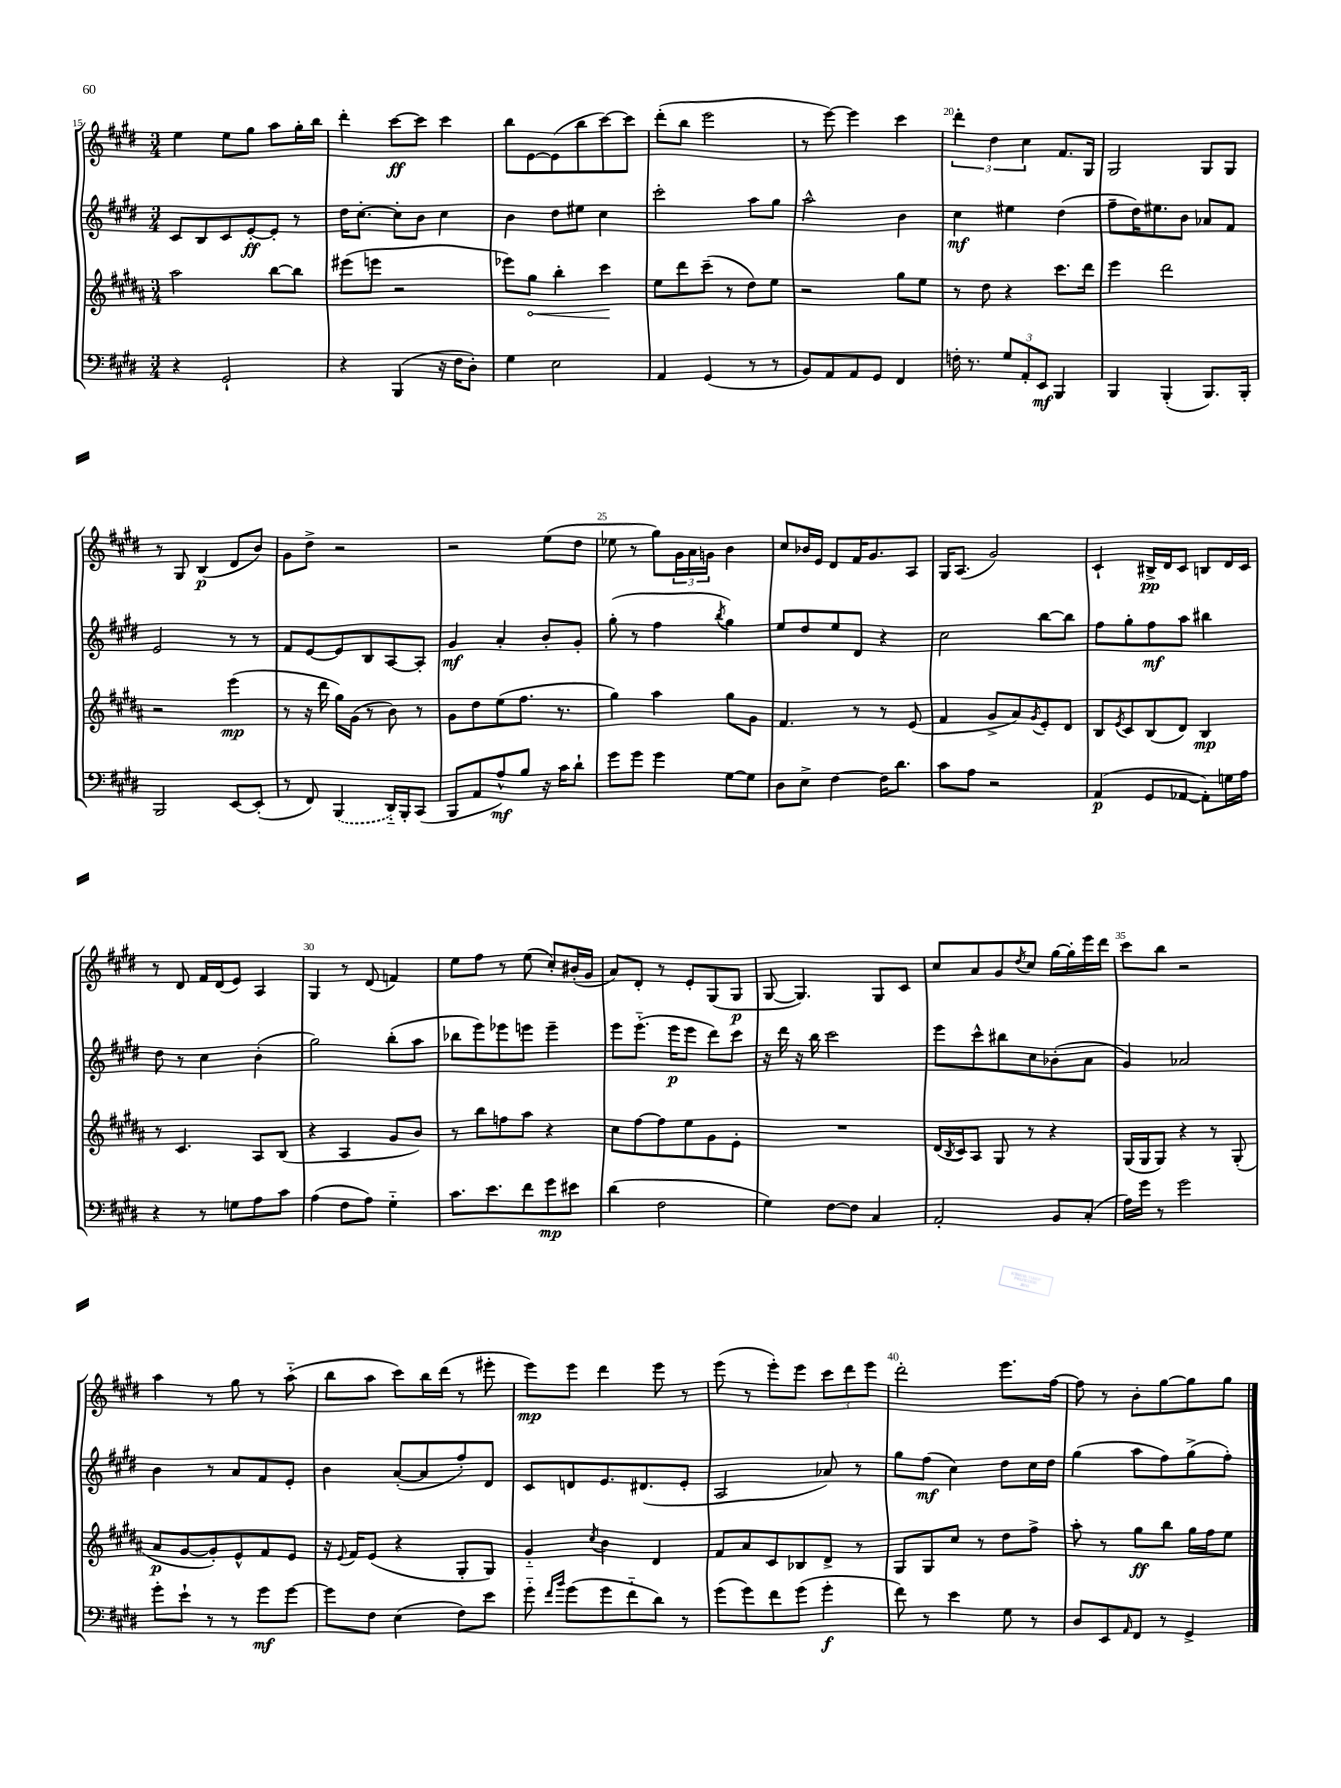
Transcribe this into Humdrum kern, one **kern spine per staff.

**kern	**kern	**kern	**kern
*staff4	*staff3	*staff2	*staff1
*clefF4	*clefG2	*clefG2	*clefG2
*k[f#c#g#d#]	*k[f#c#g#d#a#]	*k[f#c#g#d#]	*k[f#c#g#d#]
*M3/4	*M3/4	*M3/4	*M3/4
4r	2aa#\	8c#/L	4ee\
.	.	8B/	.
2GG#`/	.	8c#/	8ee\L
.	.	[8e'/	8gg#\J
.	[8bb\L	8e'/]J	8aa\L
.	8bb\]J	8r	16gg#'\L
.	.	.	16bb\JJ
=	=	=	=
4r	(8eee#\L	16dd#\LK	4ddd#'\
.	.	[8.cc#'\J	.
.	8eee\J	.	.
(4BBB/	2r	8cc#'\]L	[8ccc#\L
.	.	8b\J	8ccc#\]J
16r	.	4cc#\	4ccc#\
16F#\LK	.	.	.
8D#'\J)	.	.	.
=	=	=	=
4G#\	8eee-\L)	4b\	8bb\L
.	8gg#\J	.	[8e\
2E\	4bb'\	8dd#\L	(8e\]
.	.	8ee#\J	8bb\
.	4ccc#\	4cc#\	[8ccc#\)
.	.	.	8ccc#\]J
=	=	=	=
4AA/	8ee\L	2ccc#'\	(8ddd#'\L
.	8ddd#\	.	8bb\J
(4GG#/	(8ccc#~\J	.	2eee\
.	8r	.	.
8r	8dd#\L)	8aa\L	.
8r	8ee\J	8gg#\J	.
=	=	=	=
8BB/L)	2r	2aa^^\	8r
8AA/	.	.	[8eee\)
8AA/	.	.	4eee\]
8GG#/J	.	.	.
4FF#/	8gg#\L	4b\	4ccc#\
.	8ee\J	.	.
=	=	=	=
16F'\	8r	4cc#\	6ddd#'\
8.r	.	.	.
.	8dd#\	.	.
.	.	.	6dd#\
12G#/L	4r	4ee#\	.
12AA'/	.	.	6cc#\
12EE/J	.	.	.
4BBB/	8.ccc#\L	(4dd#\	8.f#/L
.	16ddd#\Jk	.	16G#/Jk
=	=	=	=
4BBB/	4eee\	8ff#~\L	2G#/
.	.	16dd#\K)	.
.	.	8.ee#\	.
(4BBB'/	2ddd#\	.	.
.	.	8b\J	.
8.BBB/L)	.	8a-/L	8G#/L
.	.	8f#/J	8G#/J
16BBB'/Jk	.	.	.
=	=	=	=
2BBB/	2r	2e/	8r
.	.	.	8G#/
.	.	.	(4B/
[8EE/L	(4eee\	8r	8d#/L
(8EE'/]J	.	8r	8b/J)
=	=	=	=
8r	8r	8f#/L	8g#\L
8FF#/)	16r	[8e/	8dd#^\J
.	16ddd#\	.	.
(4BBB/	16gg#\LL)	8e/]	2r
.	(16g#\JJ	.	.
.	8r	8B/	.
16DD#'~/LL)	8b\)	[8A/	.
16BBB'/J	.	.	.
(8CC#/J	8r	8A'/]J	.
=	=	=	=
8BBB/L	8g#\L	4g#/	2r
8AA/	8dd#\	.	.
8A^^/)	(8ee\	4a'/	.
8B/J	8.ff#\J	.	.
16r	.	8b'/L	(8ee\L
16c#\LK	8.r	.	.
8d#`\J	.	8g#'/J	8dd#\J
=	=	=	=
8g#\L	4gg#\)	(8gg#'\	8ee-\
8g#\J	.	8r	8r
4g#\	4aa#\	4ff#\	8gg#\L)
.	.	.	24g#\L
.	.	.	24a\
.	.	.	24g\JJ
.	.	8qbb/	.
[8G#\L	8gg#\L	4gg#\)	4b\
8G#\]J	8g#\J	.	.
=	=	=	=
8D#\L	4.f#/	8ee/L	8cc#/L
8E^\J	.	8dd#/	16b-/L
.	.	.	16e/JJ
[4F#\	.	8ee/	8d#/L
.	8r	8d#/J	16f#/K
.	.	.	8.g#/
16F#\]LK	8r	4r	.
8.d#\J	.	.	.
.	(8e/	.	8A/J
=	=	=	=
8c#\L	4f#/	2cc#\	16G#/LK
.	.	.	(8.A/J
8A\J	.	.	.
2r	8g#^/L	.	2g#/)
.	8a#/)	.	.
.	8qg#/	.	.
.	8e'/	[8bb\L	.
.	8d#/J	8bb\]J	.
=	=	=	=
(4AA/	8B/L	8ff#\L	4c#`/
.	8qe/	.	.
.	8c#/	8gg#'\	.
8GG#/L	(8B/	8ff#\	16B#^/LL
.	.	.	16d#/J
[8AA-/J	8d#/J)	8aa\J	8c#/J
8AA-'\]L)	4B/	4bb#\	8B/L
16G\L	.	.	16d#/L
16A\JJ	.	.	16c#/JJ
=	=	=	=
4r	8r	8dd#\	8r
.	4.c#/	8r	8d#/
8r	.	4cc#\	16f#/LL
.	.	.	(16d#/J
8G\L	.	.	8e/J)
8A\	8A#/L	(4b'\	4A/
8c#\J	(8B/J	.	.
=	=	=	=
(4A\	4r	2gg#\)	4G#/
8F#\L	4A#/	.	8r
8A\J)	.	.	(8d#/
4G#'~\	8g#/L	(8bb'\L	4f/)
.	8b/J)	8aa\J	.
=	=	=	=
8.c#\L	8r	8bb-\L	8ee\L
.	8bb\L	8eee\)	8ff#\J
8.e\	.	.	.
.	8ff\	8eee-\	8r
8f#\	8aa#\J	8eee\J	(8ee\
8g#\	4r	4eee~\	8cc#'/L)
8e#\J	.	.	(16b#'/L
.	.	.	16g#/JJ
=	=	=	=
(4d#\	8cc#\L	8eee\L	8a/L)
.	[8ff#\	(8.eee'~\J	8d#'/J
2F#\	8ff#\]	.	8r
.	.	16eee\LK	.
.	8ee\	8eee\J	8e'/L
.	8g#\	8ddd#\L)	(8G#/
.	8e'\J	8ccc#\J	8G#/J
=	=	=	=
4G#\)	2.r	16r	[8G#/
.	.	16ddd#\	.
.	.	16r	4.G#/])
.	.	16bb\	.
[8F#\L	.	2ccc#\	.
8F#\]J	.	.	.
4C#/	.	.	8G#/L
.	.	.	8c#/J
=	=	=	=
2AA'/	(16d#/LL	8eee\L	8cc#/L
.	8qB/	.	.
.	16c#/J)	.	.
.	8A#/J	8ccc#^^\	8a/
.	8G#/	8bb#\	8g#/
.	.	.	8qdd#/
.	8r	8cc#\	8cc#/J
8BB/L	4r	(8b-'\	[16gg#\LL
.	.	.	16gg#'\]
(8C#'/J	.	8a\J	16eee\
.	.	.	16ddd#\JJ
=	=	=	=
16A\LL)	(16G#/LL	4g#/)	8ccc#\L
16g#\JJ	16G#/J	.	.
8r	8G#/J)	.	8bb\J
2g#\	4r	2a-/	2r
.	8r	.	.
.	(8G#'/	.	.
=	=	=	=
8g#'\L	8a#/L	4b\	4aa\
8e`\J	[8g#/	.	.
8r	8g#'/])	8r	8r
8r	8e^^/	8a/L	8gg#\
8g#\L	8f#/	8f#/	8r
[8g#\J	8e/J	8e'/J	(8aa'~\
=	=	=	=
8g#\]L	16r	4b\	8bb\L
.	8qqe/	.	.
.	16f#/LK	.	.
8F#\J	(8e/J	.	8aa\J
(4E\	4r	([8a'/L	8ccc#\L)
.	.	8a/]	16bb\L
.	.	.	(16ddd#\JJ
8F#\L)	8G#'/L	8ff#'/)	8r
8e\J	8G#/J)	8d#/J	8eee#'\
=	=	=	=
8g#'~\	4g#'~/	8c#/L	8eee\L)
16qqf#/LL	.	.	.
16qqb/JJ	.	.	.
(8g#\L	.	8d/	8eee\J
.	8qcc#/	.	.
8g#\	4b\	8.e/	4ddd#\
8f#'~\	.	.	.
.	.	(8.d#/	.
8d#\J)	4d#/	.	8eee\
8r	.	8e'/J	8r
=	=	=	=
(8g#\L	8f#/L	2A/	(8eee\
8g#\)	8a#/	.	8r
8f#\	8c#/	.	8eee'\L)
(8g#\J	8B-/	.	8eee\J
4g#'\	8d#^/J	8a-/)	12ccc#\L
.	.	.	12ddd#\
.	8r	8r	.
.	.	.	12eee\J
=	=	=	=
8f#\)	8G#/L	8gg#\L	2ddd#'\
8r	8G#/	(8ff#\J	.
4e\	8cc#/J	4cc#\)	.
.	8r	.	.
8G#\	8dd#\L	8dd#\L	8.eee\L
8r	8ff#^\J	16cc#\L	.
.	.	16dd#\JJ	[16ff#\Jk
=	=	=	=
8D#/L	8aa#'\	(4gg#\	8ff#\]
8EE/	8r	.	8r
16qqAA/	.	.	.
8FF#/J	8gg#\L	8aa\L	8b'\L
8r	8bb\J	8ff#\)	[8gg#\
4GG#^/	16gg#\LL	(8gg#^\	8gg#\]
.	16ff#\J	.	.
.	8ee\J	8ff#'\J)	8gg#\J
==	==	==	==
*-	*-	*-	*-
